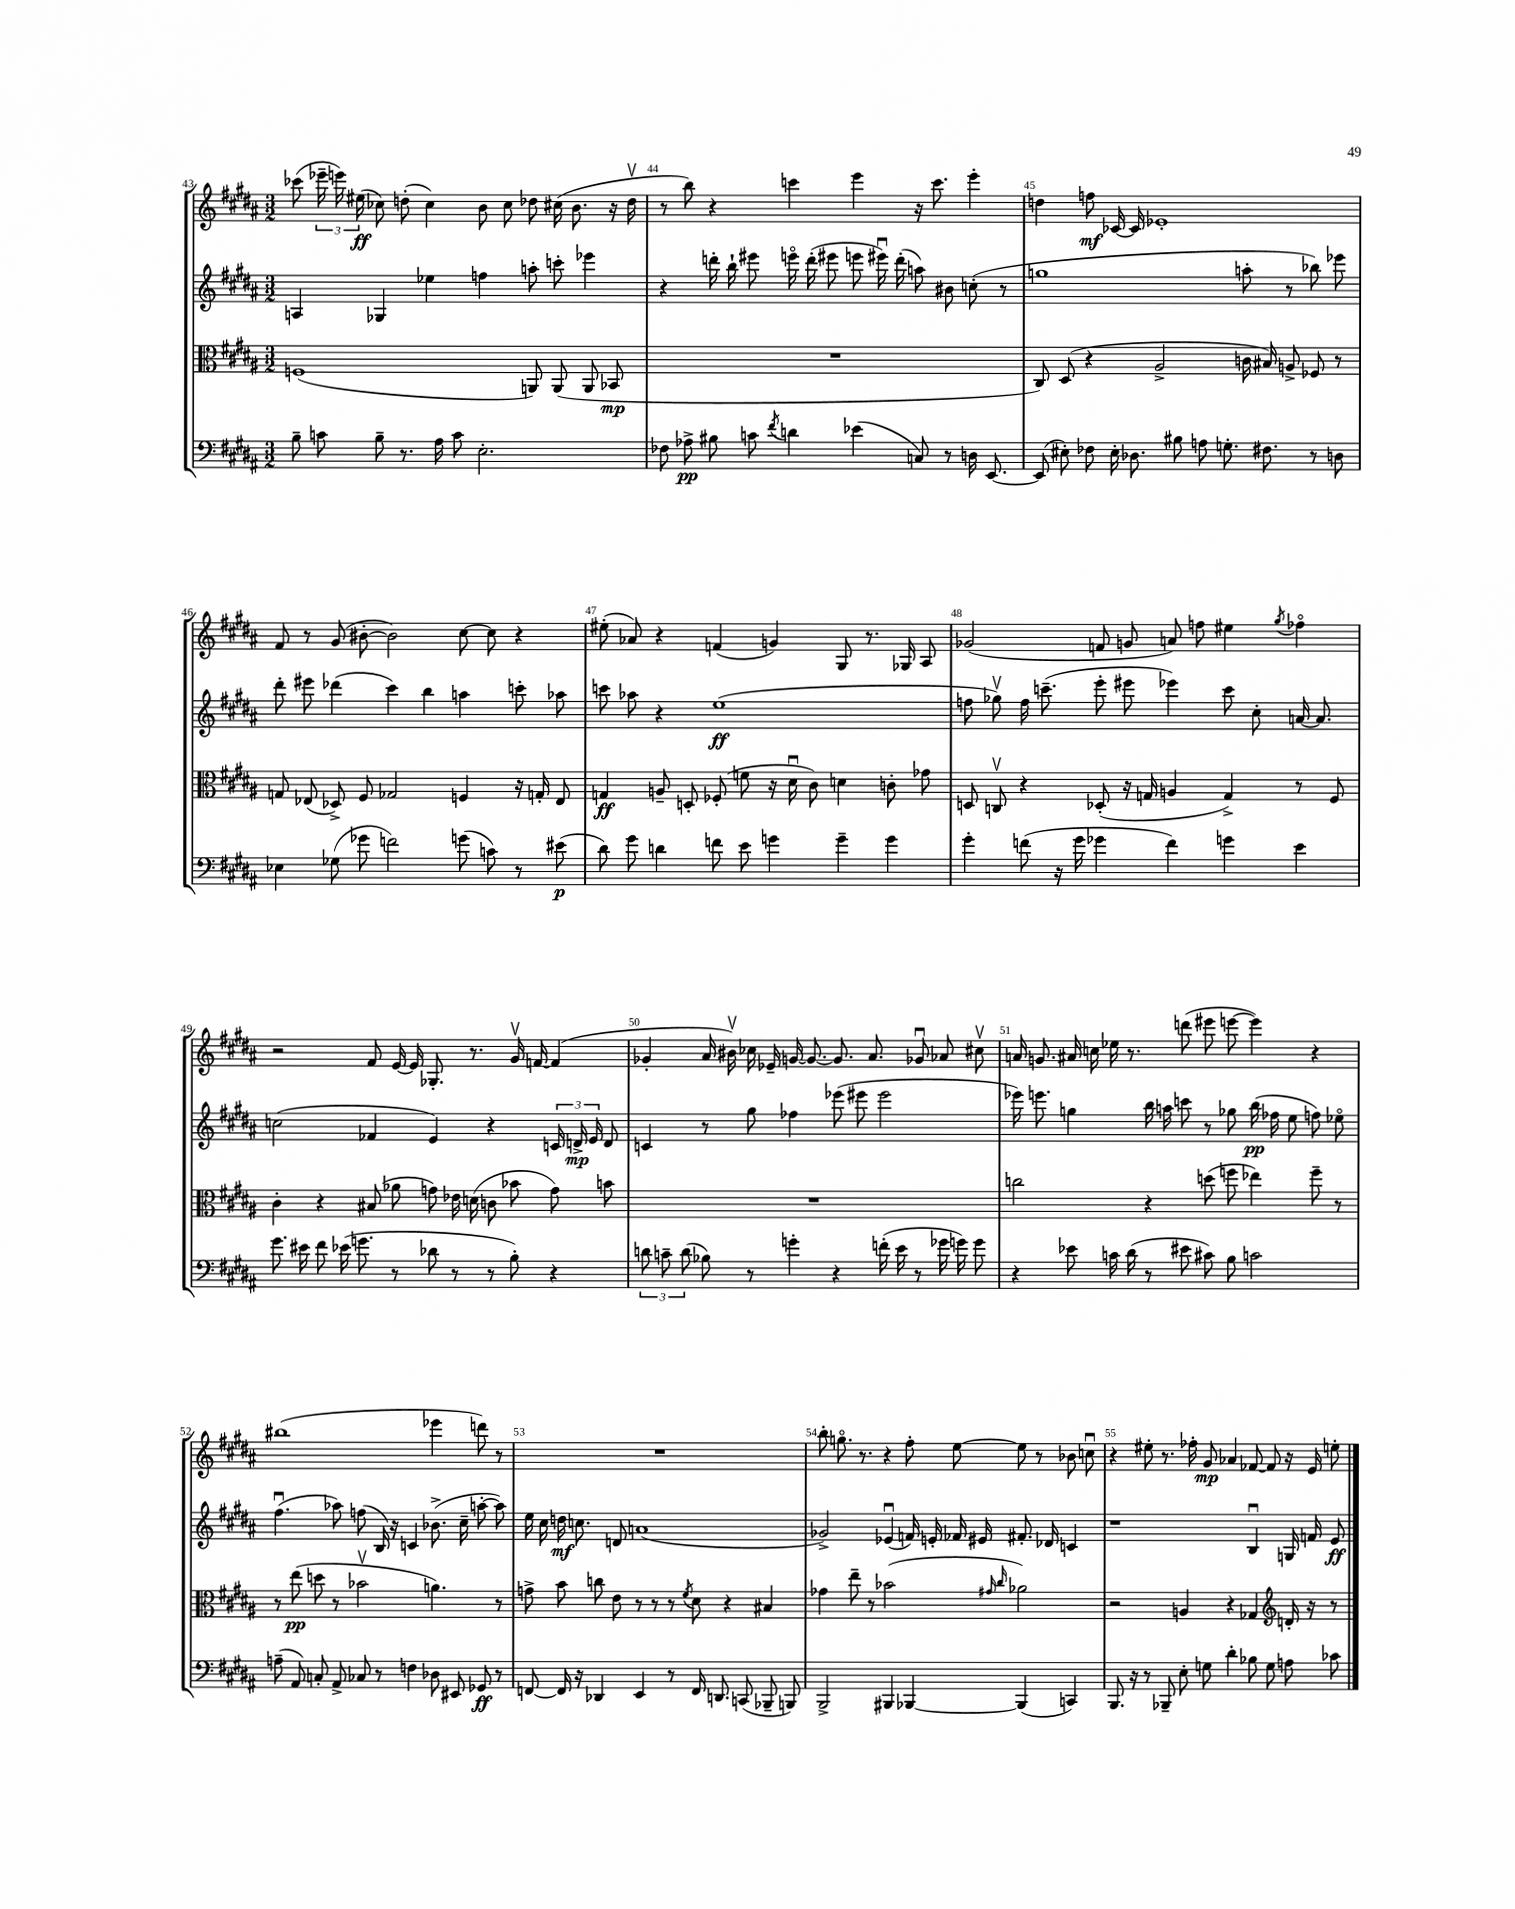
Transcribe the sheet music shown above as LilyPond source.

<<
\new StaffGroup <<
\new Staff = "s0" {
    \clef treble \key b \major \numericTimeSignature \time 3/2
    \autoBeamOff ces'''8( \tuplet 3/2 { ees'''16-- e'''16) eis''16\ff( } ces''8) d''8-.( ces''4) b'8 ces''8 des''8 cis''16( b'8. r16 des''16\upbow |
    r8 b''8) r4 c'''4 e'''4 r16 c'''8. e'''4-. |
    d''4 f''8\mf ces'16~ ces'16 ees'1-. |
    fis'8 r8 gis'8( bis'8~-. bis'2) cis''8~ cis''8 r4 |
    eis''8-.( aes'8) r4 f'4( g'4) gis8 r8. ges16 ais8 |
    ges'2( f'8 g'8 a'8) f''8 eis''4 \acciaccatura { gis''8 } fes''4\flageolet |
    r2 fis'8 e'16~ e'16 ges8.-. r8. gis'16\upbow f'16~ f'4( |
    ges'4-. ais'16 bis'16\upbow) ces''16 ees'16-- g'16~ g'8.~ g'8. ais'8. ges'8\downbow aes'8 cis''8\upbow |
    a'16 g'8. ais'16 c''16 ees''16 r8. d'''8( eis'''8 e'''8~ e'''4) r4 |
    bis''1( ees'''4 d'''8) r8 |
    R1. |
    b''8-. g''8.\flageolet r8. r4 fis''8-. e''8~ e''8 r8 bes'8 c''8\downbow |
    r4 eis''8-. r8. fes''16-. gis'8\mp aes'4 fes'8~ fes'8 r16 e'16 e''8-. \bar "|." |
}
\new Staff = "s1" {
    \clef treble \key b \major \numericTimeSignature \time 3/2
    \autoBeamOff a4 ges4 ees''4 f''4 a''8-. c'''8-. ees'''4 |
    r4 d'''16-. b''16-! eis'''8 e'''16\flageolet d'''16-.( eis'''8 e'''8 eis'''16\downbow) d'''16-.( a''8) bis'8 c''8-.( r8 |
    g''1 a''8-. r8 bes''8) ees'''8 |
    dis'''8-. eis'''8 des'''4( cis'''4) b''4 a''4 c'''8-. aes''8 |
    c'''8 aes''8 r4 e''1\ff( |
    f''8 ges''8\upbow) f''16 c'''8.--( e'''8-. eis'''8 ees'''4) c'''8 cis''8-. a'16~ a'8. |
    c''2( fes'4 e'4) r4 \tuplet 3/2 { c'16 d'16->\mp e'16 } d'8 |
    c'4 r8 gis''8 fes''4 ees'''8( eis'''8 eis'''2 |
    ees'''16) e'''8. g''4 b''16 a''16 c'''8 r8 ges''8 b''16\pp( fes''16 e''8 f''8) ees''8\flageolet |
    fis''4.\downbow( aes''8) f''8( b16) r16 c'4 bes'8.->( cis''16-- a''8~-. a''8) |
    e''16 cis''16 d''16\mf c''8. d'8 a'1( |
    ges'2->) ees'4\downbow( f'16) e'16-. fes'16 eis'16 fis'8.-. des'16 c'4 |
    r1 b4\downbow g16 f'16 e'8\ff \bar "|." |
}
\new Staff = "s2" {
    \clef alto \key b \major \numericTimeSignature \time 3/2
    \autoBeamOff f1( a,8) a,8( a,8 bes,8\mp |
    R1. |
    cis8) dis8( r4 ais2-> c'16 bis16) a8-> fes8 r8 |
    g8 ees8( des8->) fis8 ges2 f4 r16 g16-. ees8 |
    g4\ff a8-- d8-. fes8-.( f'8 r16 dis'16\downbow cis'8) d'4 c'8-. ges'8 |
    d8 c8\upbow r4 des8-.( r16 g16 a4 g4->) r8 fis8 |
    cis'4-. r4 bis8( aes'8 g'8) ees'16 d'16( c'8 bes'8 g'8) b'8 |
    R1. |
    c''2 r4 d''8( f''8 ees''4) f''8-- r8 |
    r8 e''8\pp( d''8 r8 bes'2\upbow a'4.) r8 |
    g'8-> b'8 c''8 e'8 r8 r8 r8 \acciaccatura { fis'8 } dis'8 r4 bis4 |
    ges'4 e''8-- r8 bes'2( \grace { gis'16 cis''16 } aes'2) |
    r2 a4 r4 ges4 \clef treble d'16-. r16 r8 \bar "|." |
}
\new Staff = "s3" {
    \clef bass \key b \major \numericTimeSignature \time 3/2
    \autoBeamOff b8-- c'8 b8-- r8. ais16 c'8 e2.-. |
    fes8 aes8->\pp bis8 c'8 \acciaccatura { fis'8 } d'4 ees'4( c8) r8 d16 e,8.~ |
    e,8( eis8-.) fes8 eis16-. des8. bis8 a8 g8.-. fis8. r8 d8 |
    ees4 ges8( ges'8 f'2) g'8( c'8) r8 eis'8\p( |
    dis'8) gis'8 d'4 f'8 e'8 g'4 g'4-- g'4 |
    gis'4-. f'8( r16 gis'16 ges'4 f'4) g'4 e'4 |
    gis'8. eis'16 fis'8 ees'16( g'8. r8 des'8 r8 r8 b8-.) r4 |
    \tuplet 3/2 { d'8 c'8-- d'8( } bes8) r8 g'4-. r4 f'16-.( e'16 r8 ges'16 g'16) g'8 |
    r4 ees'8 c'16 dis'16( r8 eis'8 cis'8) b8 c'2 |
    a8--( ais,8) c8-. ais,8-> ces8 r8 f4 des8 eis,8 ges,8\ff r8 |
    f,8~ f,16 r16 des,4 e,4 r8 f,16 d,8. c,8( bes,,8-- b,,8) |
    b,,2-> bis,,4 bes,,4~ bes,,4( c,4) |
    b,,8. r16 r8 bes,,8-- e8-. g8 dis'4-. bes8 g8 a8 ces'8 \bar "|." |
}
>>
>>
\layout { \context { \Score currentBarNumber = #43 \override BarNumber.break-visibility = ##(#f #t #t) barNumberVisibility = #all-bar-numbers-visible } }
